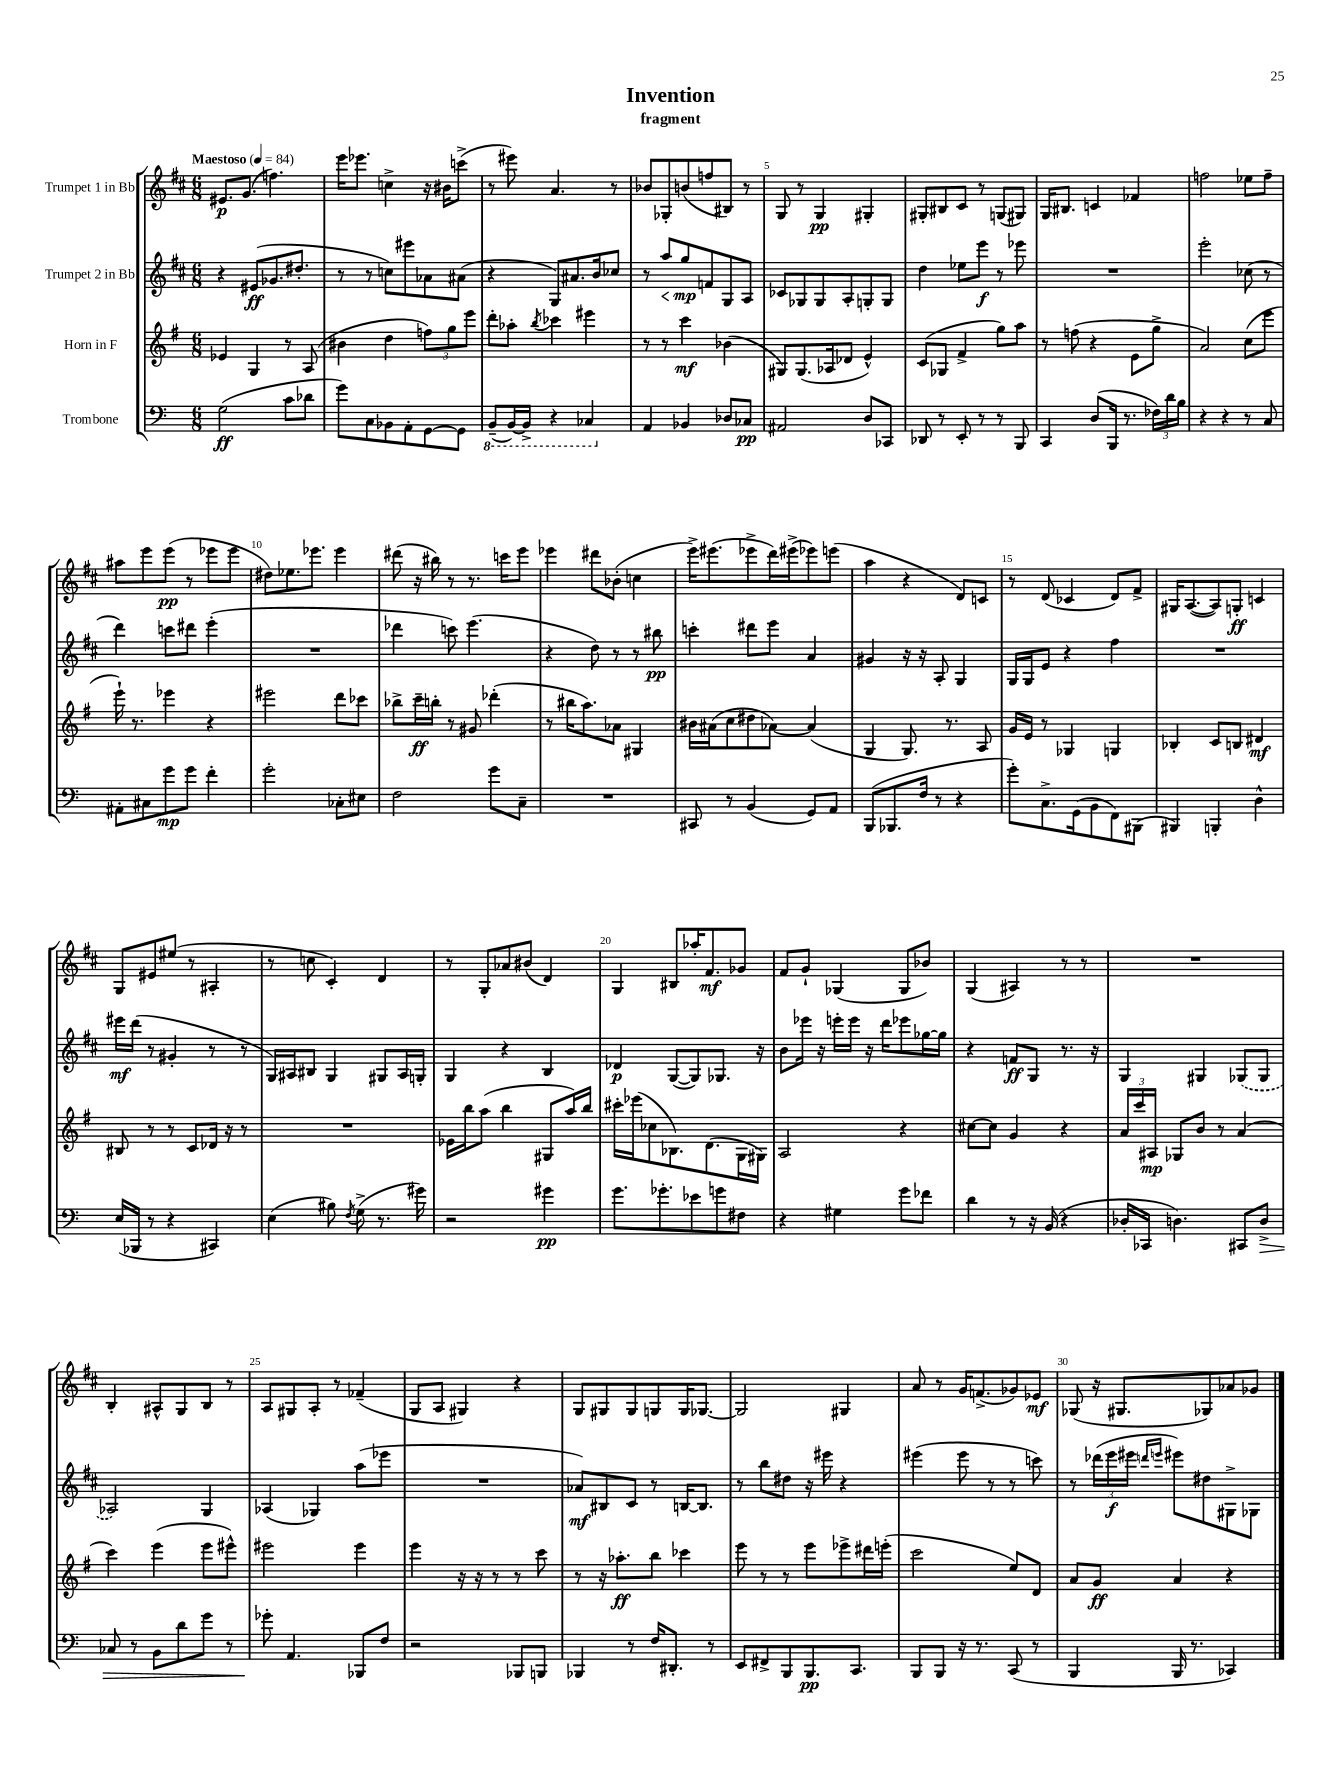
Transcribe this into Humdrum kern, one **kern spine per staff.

**kern	**kern	**kern	**kern
*staff4	*staff3	*staff2	*staff1
*clefF4	*clefG2	*clefG2	*clefG2
*k[]	*k[f#]	*k[f#c#]	*k[f#c#]
*M6/8	*M6/8	*M6/8	*M6/8
*MM84	*MM84	*MM84	*MM84
(2G	4e-	4r	8.e#
.	.	.	(8.g
.	4G	(8e#	.
.	.	8.g-	4.ff)
8c	8r	.	.
.	.	8.dd#'	.
8d-	(8A	.	.
=	=	=	=
8g)	4b#	8r	16eee
.	.	.	8.eee-
8C	.	8r	.
8BB-	4dd	8cc)	4cc^
8AA'	.	8eee#	.
[8GG	12ff)	8a-	16r
.	.	.	16b#
.	12gg	.	.
8GG]	.	(8a#	(8ccc^
.	12eee	.	.
=	=	=	=
(8BBB~	8ddd'	4r	8r
[16BBB)	8aa-'	.	8eee#)
16BBB^]	.	.	.
.	8qbb	.	.
4r	4ccc-	8G)	4.a
.	.	8.a#	.
4CC-	4eee#	.	.
.	.	16b	.
.	.	8cc-	8r
=	=	=	=
4AA	8r	8r	8b-
.	8r	8aa	8G-'
4BB-	4ccc	8gg	(8b
.	.	8f	8ff
8D-	(4b-	8G	8B#)
8C-	.	8A	8r
=	=	=	=
2AA#	8G#)	8c-	8G
.	(8.G#	8G-	8r
.	.	8G-	4G
.	16A-	.	.
.	8d-	8A'	.
8D	4e^^)	8G'	4G#'
8CC-	.	8G	.
=	=	=	=
8DD-	(8c	4dd	8G#'
8r	8G-	.	8B#
8EE'	4f#^	8ee-	8c#
8r	.	8eee	8r
8r	8gg)	8r	(8G
8BBB	8aa	8eee-	8G#)
=	=	=	=
4CC	8r	2.r	16G
.	.	.	8.B#
.	(8ff	.	.
(8D	4r	.	4c
16BBB	.	.	.
8.r	.	.	.
.	8e	.	4f-
24F-)	8gg^	.	.
24d	.	.	.
24B	.	.	.
=	=	=	=
4r	2a)	2eee'	2ff
4r	.	.	.
8r	(8cc	(8cc-	8ee-
8C	8eee	8r	8ff~
=	=	=	=
8AA#'	16eee`)	4ddd)	8aa#
.	8.r	.	.
8C#	.	.	8eee
8g	4eee-	8ccc	(8eee
8g	.	8ddd#	8r
4f'	4r	(4eee'	8eee-
.	.	.	8eee-
=	=	=	=
2g'	2eee#	2.r	8dd#)
.	.	.	8.ee-
.	.	.	8.eee-
8C-'	8ddd	.	4eee-
8E#	8ccc-	.	.
=	=	=	=
2F	8bb-^	4ddd-	(8ddd#
.	16ccc~	.	16r
.	16bb'	.	16bb#)
.	8r	8ccc)	8r
.	8g#	(4.eee	8.r
8g	(4ddd-'	.	.
.	.	.	16ccc
8C~	.	.	8eee
=	=	=	=
2.r	8r	4r	4eee-
.	16bb#	.	.
.	8.aa)	.	.
.	.	8dd)	8ddd#
.	8a-	8r	(8b-'
.	4G#	8r	4cc
.	.	8bb#	.
=	=	=	=
8CC#	16b#	4ccc'	16eee^)
.	(16a#	.	(8.eee#
8r	8cc	.	.
(4BB	8dd#	8ddd#	8eee-^
.	[8a-)	8eee	16ddd)
.	.	.	(16eee#^
8GG)	(4a-]	4a	8eee-)
8AA	.	.	(8eee
=	=	=	=
(8BBB	4G	4g#	4aa
8.BBB-	.	.	.
.	8.G)	16r	4r
16F	.	16r	.
8r	.	8A'	.
.	8.r	.	.
4r	.	4G	8d)
.	8A	.	8c
=	=	=	=
8g')	16g	16G	8r
.	16e	16G	.
8.C^	8r	8e	(8d
.	4G-	4r	4c-
(16GG	.	.	.
8BB	.	.	.
8FF)	4G	4ff#	8d)
(8BBB#	.	.	8f#^
=	=	=	=
4BBB#)	4B-'	2.r	16G#
.	.	.	([8.A
4BBB'	8c	.	8A])
.	8B	.	8G'
4D^^	4d#	.	4c
=	=	=	=
(16E	8B#	16eee#	8G
16BBB-	.	(16ddd	.
8r	8r	8r	8e#
4r	8r	4g#'	(8ee#
.	8c	.	8r
4CC#)	16d-	8r	4A#'
.	16r	.	.
.	8r	8r	.
=	=	=	=
(4E	2.r	16G)	8r
.	.	16A#	.
.	.	8B#	8cc
8B#)	.	4G	4c#')
8qF	.	.	.
(8G^	.	.	.
8.r	.	8G#	4d
.	.	16A#	.
16g#)	.	16G'	.
=	=	=	=
2r	16e-	4G	8r
.	16bb	.	.
.	(8aa	.	8G'
.	4bb	4r	8a-
.	.	.	(8b#
4g#	8G#	4B	4d)
.	16aa)	.	.
.	16bb	.	.
=	=	=	=
8.g	16ccc#'	4d-	4G
.	(16eee-	.	.
.	8cc-	.	.
8.g-'	.	.	.
.	8.B-)	([8G	8B#
8e-	.	8G])	16aa-'
.	(8.d	.	8.f#
8g	.	8.G-	.
8F#	16G	.	8g-
.	16G#)	16r	.
=	=	=	=
4r	2A	8b	8f#
.	.	16eee-	8g`
.	.	16r	.
4G#	.	16eee'	(4G-
.	.	16eee	.
.	.	16r	.
.	.	16ddd	.
8g	4r	8eee-	8G-
8f-	.	[16gg-	8b-)
.	.	16gg-]	.
=	=	=	=
4d	[8cc#	4r	(4G
.	8cc#]	.	.
8r	4g	8f	4A#)
16r	.	8G	.
(16BB	.	.	.
4r	4r	8.r	8r
.	.	.	8r
.	.	16r	.
=	=	=	=
16D-'	24a	4G	2.r
.	24ccc	.	.
16CC-	.	.	.
.	24A#	.	.
4.D)	8G-	.	.
.	8b	4G#	.
.	8r	.	.
8CC#	(4a	(8G-	.
8D^	.	8G-	.
=	=	=	=
8C-	4ccc)	2A-)	4B'
8r	.	.	.
8BB	(4eee	.	8A#^^
8d	.	.	8G
8g	8eee	4G	8B
8r	8eee#^^)	.	8r
=	=	=	=
8g-'	2eee#	(4A-	8A
4.AA	.	.	8G#
.	.	4G-)	8A'
.	.	.	8r
8BBB-	4eee#	(8aa	(4f-~
8F	.	8eee-	.
=	=	=	=
2r	4eee	2.r	8G
.	.	.	8A
.	16r	.	4G#)
.	16r	.	.
.	8r	.	.
8BBB-	8r	.	4r
8BBB	8ccc	.	.
=	=	=	=
4BBB-	8r	8a-)	8G
.	16r	8B#	8G#
.	8.aa-'	.	.
8r	.	8c#	8G#
16F	8bb	8r	8G
8.DD#'	.	.	.
.	4ccc-	[16B	16G
.	.	8.B]	[8.G-
8r	.	.	.
=	=	=	=
8EE	8eee	8r	2G-]
8FF#^	8r	8bb	.
8BBB	8r	8dd#	.
8.BBB	8eee	16r	.
.	.	16eee#	.
.	8eee-^	4r	4G#
8.CC	.	.	.
.	16ddd#	.	.
.	(16eee'	.	.
=	=	=	=
8BBB	2ccc	(4eee#	8a
8BBB	.	.	8r
16r	.	8eee#	16g
8.r	.	.	(8.f^
.	.	8r	.
(8CC	8ee)	8r	8g-)
8r	8d	8ccc)	8e-
=	=	=	=
4BBB	8a	8r	(8G-
.	8g	(24ddd-	16r
.	.	24eee	.
.	.	.	8.G#
.	.	24eee#	.
.	.	16qqddd	.
.	.	16qqeee	.
16BBB	4a	8eee#)	.
8.r	.	.	.
.	.	8dd#	8G-)
4CC-)	4r	8G#^	8a-
.	.	8G-	8g-
==	==	==	==
*-	*-	*-	*-
